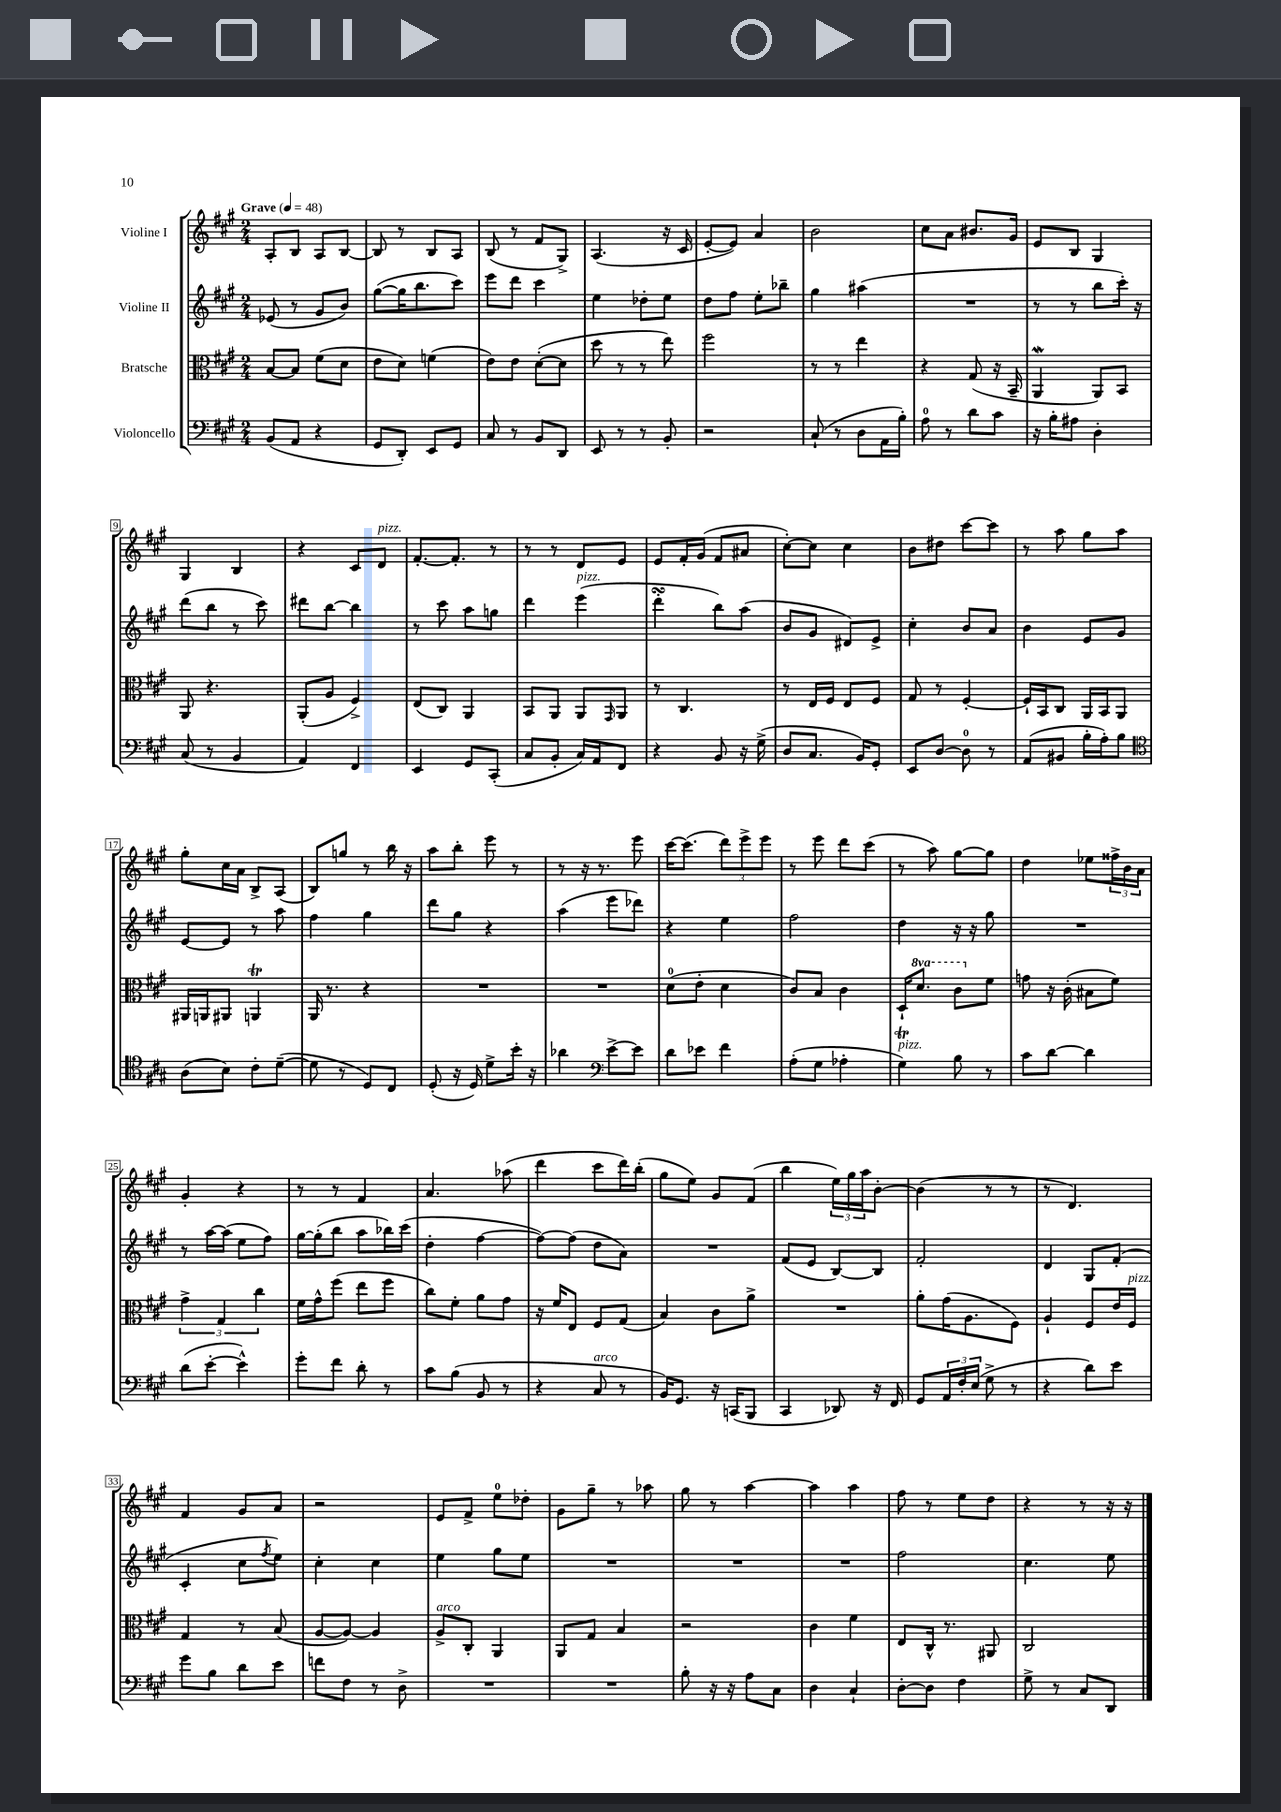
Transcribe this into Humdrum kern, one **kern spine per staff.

**kern	**kern	**kern	**kern
*staff4	*staff3	*staff2	*staff1
*clefF4	*clefC3	*clefG2	*clefG2
*k[f#c#g#]	*k[f#c#g#]	*k[f#c#g#]	*k[f#c#g#]
*M2/4	*M2/4	*M2/4	*M2/4
*MM48	*MM48	*MM48	*MM48
(8BB/L	[8B/L	(8e-/	8A'/L
8AA/J	8B/]J	8r	8B/J
4r	(8f#\L	8g#/L	8A/L
.	8d\J	8b/J)	[8B/J
=	=	=	=
8GG#/L	8e\L	([8gg#\L	8B/]
8DD'/J)	8d\J)	16gg#\]K	8r
.	.	8.bb\	.
8EE/L	(4f\	.	8B/L
8GG#/J	.	8ccc#\J)	8A/J
=	=	=	=
8C#/	8e\L)	8eee\L	(8B/
8r	8e\J	8ddd\J	8r
8BB/L	([8d'\L	4ccc#\	8f#/L
8DD/J	8d\]J	.	8G#^/J)
=	=	=	=
8EE/	8dd\	4ee\	(4.A/
8r	8r	.	.
8r	8r	8dd-'\L	.
8BB'/	8ee\)	8ee\J	16r
.	.	.	16c#/
=	=	=	=
2r	2ff#\	8dd\L	[8e'/L
.	.	8ff#\J	8e/]J)
.	.	8ee'\L	4a/
.	.	8bb-~\J	.
=	=	=	=
(8C#`/	8r	4gg#\	2b\
8r	8r	.	.
8D\L	4ee\	(4aa#\	.
16AA\L	.	.	.
16B'\JJ)	.	.	.
=	=	=	=
8A\	4r	2r	8cc#\L
8r	.	.	8a\J
8d\L	(8G#/	.	8.b#/L
8c#\J	16r	.	.
.	16BB~/	.	16g#/Jk
=	=	=	=
16r	4AA/	8r	8e/L
16B'\LK	.	.	.
8A#\J	.	8r	8B/J
4D'\	8AA/L)	8bb\L	4G#/
.	8BB/J	16ccc#'\Jk)	.
.	.	16r	.
=	=	=	=
(8C#/	8AA/	(8ddd\L	4G#/
8r	4.r	8bb\J	.
4BB/	.	8r	4B/
.	.	8ccc#\)	.
=	=	=	=
4AA/)	(8AA'/L	8ddd#\L	4r
.	8A/J	[8bb\J	.
4FF#/	4F#^/)	4bb\]	8c#/L
.	.	.	8d/J
=	=	=	=
4EE/	(8E/L	8r	[8.f#'/L
.	8C#/J)	8ccc#\	.
.	.	.	8.f#'/]J
8GG#/L	4AA/	8aa\L	.
(8CC#'/J	.	8gg\J	8r
=	=	=	=
8C#/L	8BB/L	4ddd\	8r
8BB'/J	8AA/J	.	8r
16C#/LL)	8AA/L	(4eee\	8d/L
16AA/J	.	.	.
.	16qqGG#/	.	.
8FF#/J	8AA/J	.	8e/J
=	=	=	=
4r	8r	4ddd'\	8e/L
.	4.C#/	.	16f#'/L
.	.	.	(16g#/JJ
8BB/	.	8bb\L)	8f#/L
16r	.	(8aa\J	8a#/J
(16G#^\	.	.	.
=	=	=	=
8D/L	8r	8b/L	[8cc#'\L)
8.C#/J	16E/LL	8g#/J	8cc#\]J
.	16F#/JJ	.	.
.	8E/L	8d#/L)	4cc#\
16BB/LK)	.	.	.
8GG#'/J	8F#/J	8e^/J	.
=	=	=	=
8EE/L	8G#/	4cc#'\	8b\L
[8D/J	8r	.	8dd#\J
8D\]	[4F#'/	8b/L	[8ccc#\L
8r	.	8a/J	8ccc#\]J
=	=	=	=
(8AA/L	16F#`/]LL	4b\	8r
.	16BB/J	.	.
8BB#/J	8C#/J	.	8aa\
16B'\LL	16AA/LL	8e/L	8gg#\L
16A'\J)	16BB/J	.	.
8B\J	8AA/J	8g#/J	8aa\J
=	=	=	=
*clefC4	*	*	*
(8A\L	16AA#/LL	[8e/L	8gg#'\L
.	16AA/J	.	.
8B\J)	8AA#/J	8e/]J	16cc#\L
.	.	.	16a\JJ
8c#'\L	4AA/	8r	8B^/L
([8d~\J	.	8aa\	(8A/J
=	=	=	=
8d\]	16AA/	4ff#\	8B/L)
.	8.r	.	.
8r	.	.	8gg/J
8D/L)	4r	4gg#\	8r
8C#/J	.	.	16bb\
.	.	.	16r
=	=	=	=
(8D'/	2r	8ddd\L	8aa\L
16r	.	8gg#\J	8bb'\J
16D/)	.	.	.
8d^\L	.	4r	8eee\
16b'\Jk	.	.	8r
16r	.	.	.
=	=	=	=
4a-\	2r	(4aa\	8r
.	.	.	16r
.	.	.	8.r
*clefF4	*	*	*
[8e^\L	.	8eee\L	.
8e\]J	.	8ddd-\J)	8eee\
=	=	=	=
8d\L	(8d\L	4r	[16ccc#\LK
.	.	.	(8.ccc#\]J
8e-\J	8e'\J	.	.
4f#\	4d\	4ee\	12ddd\L)
.	.	.	12eee^\
.	.	.	12eee\J
=	=	=	=
(8A'\L	8c#/L)	2ff#\	8r
8G#\J	8B/J	.	8eee\
4A-'\	4c#\	.	8ddd\L
.	.	.	(8ccc#\J
=	=	=	=
4G#\)	16D`/LK	4dd\	8r
.	8.dd/J	.	.
.	.	.	8aa\)
8B\	8cc#\L	16r	[8gg#\L
.	.	16r	.
8r	8f#\J	8gg#\	8gg#\]J
=	=	=	=
8c#\L	8g\	2r	4dd\
[8d\J	16r	.	.
.	(16c#'\	.	.
4d\]	8B#\L	.	8ee-\L
.	8f#\J)	.	24ff##^\L
.	.	.	24b\
.	.	.	24a\JJ
=	=	=	=
(8d\L	6g#^\	8r	4g#'/
[8e'\J	.	[16aa\LL	.
.	6G#/	.	.
.	.	(16aa\]JJ	.
4e^^\])	.	8ee\L	4r
.	6cc#\	.	.
.	.	8ff#\J)	.
=	=	=	=
8g#'\L	16f#\LL	[16gg#\LL	8r
.	16g#^^\J	(16gg#'\]J	.
8f#\J	(8ff#\J	8bb\J	8r
8d'\	8ee\L	8aa\L	4f#/
8r	8ff#\J	16bb-\L)	.
.	.	(16ccc#\JJ	.
=	=	=	=
8c#\L	8cc#\L)	4dd'\	4.a/
(8B\J	8f#'\J	.	.
8BB/	8a\L	[4ff#\	.
8r	8g#\J	.	(8aa-\
=	=	=	=
4r	16r	8ff#\_L)	4ddd\
.	16f#/LK	.	.
.	8E/J	(8ff#\]J	.
8C#/	8F#/L	8dd\L	8ccc#\L
8r	(8G#/J	8a\J)	16ddd\L)
.	.	.	(16bb'\JJ
=	=	=	=
16BB/LK)	4B/)	2r	8gg#\L
8.GG#/J	.	.	.
.	.	.	8ee\J)
16r	8c#\L	.	8g#/L
(16CC/LK	.	.	.
8BBB/J	8a^\J	.	(8f#/J
=	=	=	=
4CC#/	2r	(8f#/L	4bb\
.	.	8e/J	.
8DD-/)	.	[8B/L)	24ee\LL)
.	.	.	24gg#\
.	.	.	24aa\J
16r	.	8B/]J	[8b'\J
16FF#/	.	.	.
=	=	=	=
8GG#/L	8a'\L	2f#'/	(4b\]
24AA/L	(16g#\K	.	.
24F#'/	.	.	.
.	8.A\	.	.
(24E/JJ	.	.	.
8G#^\	.	.	8r
8r	8F#\J)	.	8r
=	=	=	=
4r	4A`/	4d/	8r
.	.	.	4.d/)
8d\L)	8F#/L	8G#/L	.
8e\J	16e/L	(8f#'/J	.
.	16F#/JJ	.	.
=	=	=	=
8g#\L	4G#/	4c#'/	4f#/
8B\J	.	.	.
8d\L	8r	8cc#\L	8g#/L
.	.	8qff#/	.
8e\J	(8B/	8ee\J)	8a/J
=	=	=	=
8f\L	[8A/L	4cc#'\	2r
8F#\J	8A/_J)	.	.
8r	4A/]	4cc#\	.
8D^\	.	.	.
=	=	=	=
2r	8A^/L	4ee\	8e/L
.	8C#'/J	.	8f#^/J
.	4AA/	8gg#\L	8ee\L
.	.	8ee\J	8dd-'\J
=	=	=	=
2r	8AA/L	2r	8g#\L
.	8G#/J	.	8gg#~\J
.	4B/	.	8r
.	.	.	8aa-\
=	=	=	=
8B'\	2r	2r	8gg#\
16r	.	.	8r
16r	.	.	.
8A\L	.	.	[4aa\
8C#\J	.	.	.
=	=	=	=
4D\	4c#\	2r	4aa\]
4C#`/	4f#\	.	4aa\
=	=	=	=
[8D'\L	8E/L	2ff#\	8ff#\
8D\]J	16C#^^/Jk	.	8r
.	8.r	.	.
4F#\	.	.	8ee\L
.	8AA#/	.	8dd\J
=	=	=	=
8G#^\	2C#/	4.cc#\	4r
8r	.	.	.
8C#/L	.	.	8r
8DD/J	.	8ee\	16r
.	.	.	16r
==	==	==	==
*-	*-	*-	*-
